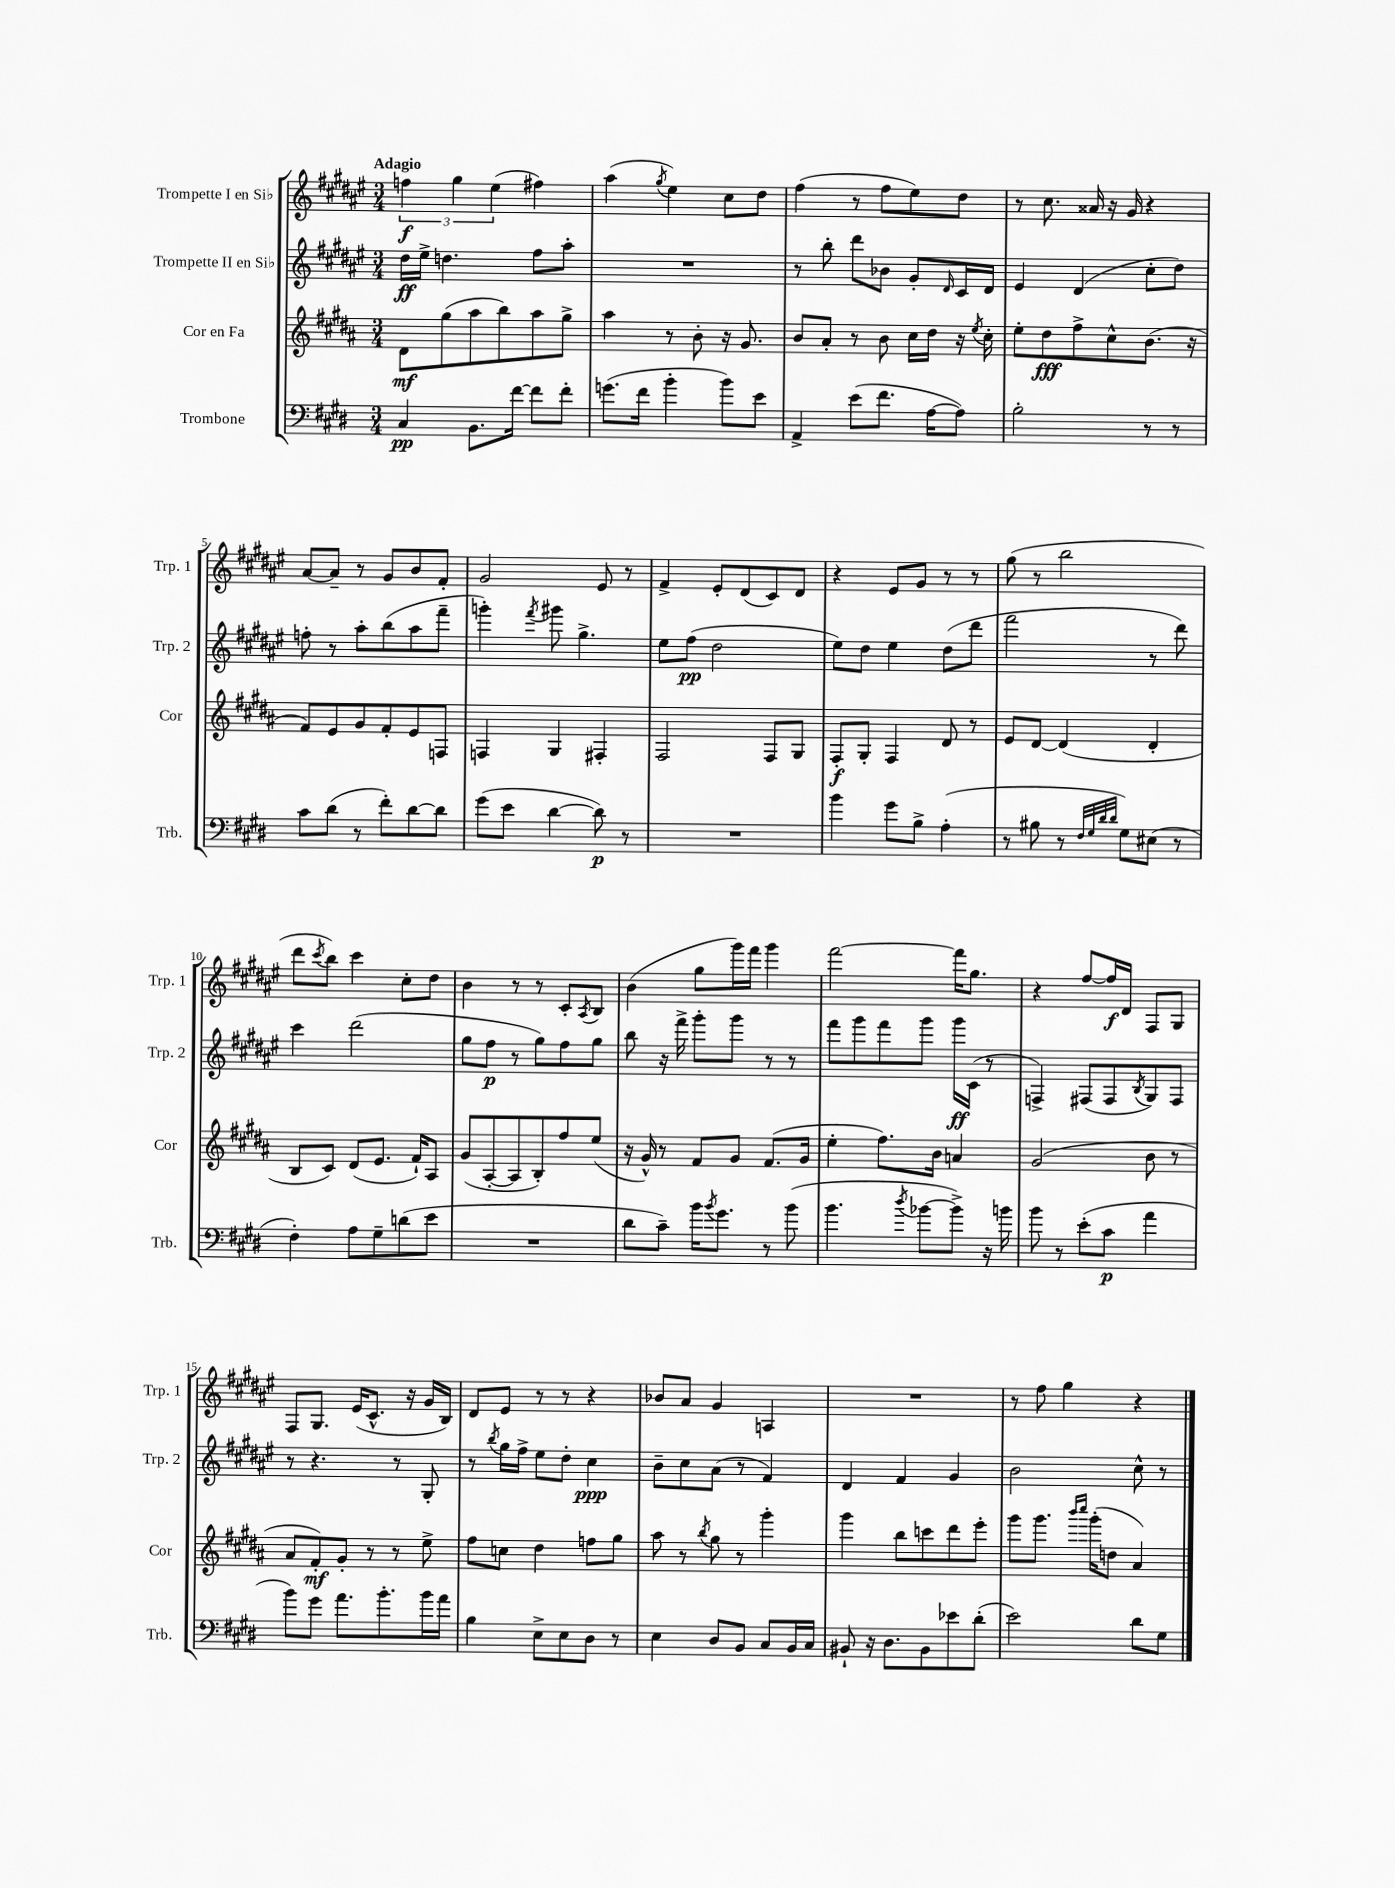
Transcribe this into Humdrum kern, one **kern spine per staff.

**kern	**kern	**kern	**kern
*staff4	*staff3	*staff2	*staff1
*clefF4	*clefG2	*clefG2	*clefG2
*k[f#c#g#d#]	*k[f#c#g#d#a#]	*k[f#c#g#d#a#e#]	*k[f#c#g#d#a#e#]
*M3/4	*M3/4	*M3/4	*M3/4
4C#	8d#	16dd#	6ff
.	.	16ee#^	.
.	(8gg#	4.dd	.
.	.	.	6gg#
8.BB	8aa#	.	.
.	.	.	(6ee#
.	8bb)	.	.
[16f#	.	.	.
8f#]	8aa#	8ff#	4ff#)
8f#'	8gg#^	8aa#'	.
=	=	=	=
(8.g	4aa#	2.r	(4aa#
16f#	.	.	.
.	.	.	8qgg#
4b'	8r	.	4ee#)
.	8b'	.	.
8b)	16r	.	8cc#
.	8.g#	.	.
8e	.	.	8dd#
=	=	=	=
4AA^	8b	8r	(4ff#
.	8a#'	8bb'	.
(8e	8r	8ddd#	8r
8.f#	8b	8b-	8ff#
.	16cc#	8g#'	8ee#)
[16A	16dd#	.	.
.	.	16qqd#	.
8A])	16r	16c#	8dd#
.	8qee	.	.
.	16cc#'	16d#	.
=	=	=	=
2B'	8ee'	4e#	8r
.	8dd#	.	8.cc#
.	8ff#^	(4d#	.
.	.	.	16a##
.	8cc#^^	.	16r
.	.	.	16g#
8r	(8.b	8cc#'	4r
8r	.	8dd#)	.
.	16r	.	.
=	=	=	=
8c#	8f#)	8ff'	[8a#
(8d#	8e	8r	8a#~]
8r	8g#	8aa#'	8r
8f#')	8f#'	(8bb	8g#
[8d#	8e	8aa#	8b
8d#]	8F	8fff#~	8f#'
=	=	=	=
(8g#	4F	4ggg')	2g#
8e	.	.	.
.	.	8qfff#	.
[4d#	4G#	8ggg#	.
.	.	4.gg#^	.
8d#])	4F#'	.	8e#
8r	.	.	8r
=	=	=	=
2.r	2F#	8ee#	4f#^
.	.	(8ff#	.
.	.	2dd#	8e#'
.	.	.	(8d#
.	8F#	.	8c#)
.	8G#	.	8d#
=	=	=	=
4b	8F#'	8ee#)	4r
.	8G#'	8dd#	.
8g#	4F#	4ee#	8e#
8B^	.	.	8g#
(4A'	8d#	(8dd#	8r
.	8r	8ddd#	8r
=	=	=	=
8r	8e	2fff#	(8gg#
8B#	[8d#	.	8r
8r	(4d#]	.	2bb
32qqF#	.	.	.
32qqG#	.	.	.
32qqd#	.	.	.
32qqd#	.	.	.
8G#)	.	.	.
(8E#	4d#'	8r	.
8r	.	8ddd#)	.
=	=	=	=
4F#')	8B	4ccc#	8ddd#
.	.	.	8qccc#
.	8c#)	.	8bb)
8A	(8d#	(2ddd#	4ccc#
8G#~	8.e	.	.
(8d	.	.	8cc#'
.	16f#`)	.	.
8e	8A#	.	8dd#
=	=	=	=
2.r	(8g#	8gg#	4b
.	[8A#'	8ff#	.
.	8A#]	8r	8r
.	8B')	8gg#)	8r
.	8ff#	8ff#	8c#'
.	.	.	8qA#
.	(8ee	8gg#	8B
=	=	=	=
8d#	16r	8bb	(4b
.	16g#^^)	.	.
8c#~)	8r	16r	.
.	.	16fff#^	.
16b	8f#	8ggg#'	8gg#
8qb	.	.	.
8.g#	.	.	.
.	8g#	8ggg#	16ggg#)
.	.	.	16fff#
8r	(8.f#	8r	4ggg#
(8b	.	8r	.
.	16g#	.	.
=	=	=	=
4.b	4ee'	8fff#	[2fff#
.	.	8ggg#	.
.	8.ff#)	8fff#	.
8qdd#	.	.	.
[8b-	.	8ggg#	.
.	16b	.	.
8b-^])	4a	16ggg#	16fff#]
.	.	(16c#	8.gg#
16r	.	8r	.
16b	.	.	.
=	=	=	=
8b	(2g#	4F^)	4r
8r	.	.	.
(8e'	.	(8F#	[8ff#
8c#	.	8F#	16ff#]
.	.	.	16d#
.	.	8qB	.
4a	8b	8G#)	8F#
.	8r	8F#	8G#
=	=	=	=
8b)	8a#	8r	8F#
8g#	8f#')	4.r	8.G#
8.a	8g#'	.	.
.	.	.	(16e#
.	8r	.	8.c#^^
8.b'	.	.	.
.	8r	8r	.
.	.	.	16r
16b	8ee^	8G#'	16g#
16a	.	.	16B)
=	=	=	=
4B	8ff#	8r	8d#
.	.	8qbb	.
.	8cc	16gg#	8e#
.	.	16ff#^	.
8E^	4dd#	8ee#	8r
8E	.	8dd#'	8r
8D#	8ff	4cc#	4r
8r	8gg#	.	.
=	=	=	=
4E	8aa#	8b~	8b-
.	8r	8cc#	8a#
.	8qbb	.	.
8D#	8gg#	(8a#	4g#
8BB	8r	8r	.
8C#	4ggg#'	4f#)	4A
16BB	.	.	.
16C#	.	.	.
=	=	=	=
8BB#`	4ggg#	4d#	2.r
16r	.	.	.
8.D#	.	.	.
.	8bb	4f#	.
8BB#	8ccc	.	.
8e-	8ddd#	4g#	.
(8d#'	8eee'	.	.
=	=	=	=
2e)	8ggg#	2b	8r
.	8.ggg#	.	8ff#
.	.	.	4gg#
.	16qqbbb	.	.
.	16qqcccc#	.	.
.	(16ggg#'	.	.
.	8dd	.	.
8d#	4a#)	8cc#^^	4r
8G#	.	8r	.
==	==	==	==
*-	*-	*-	*-
